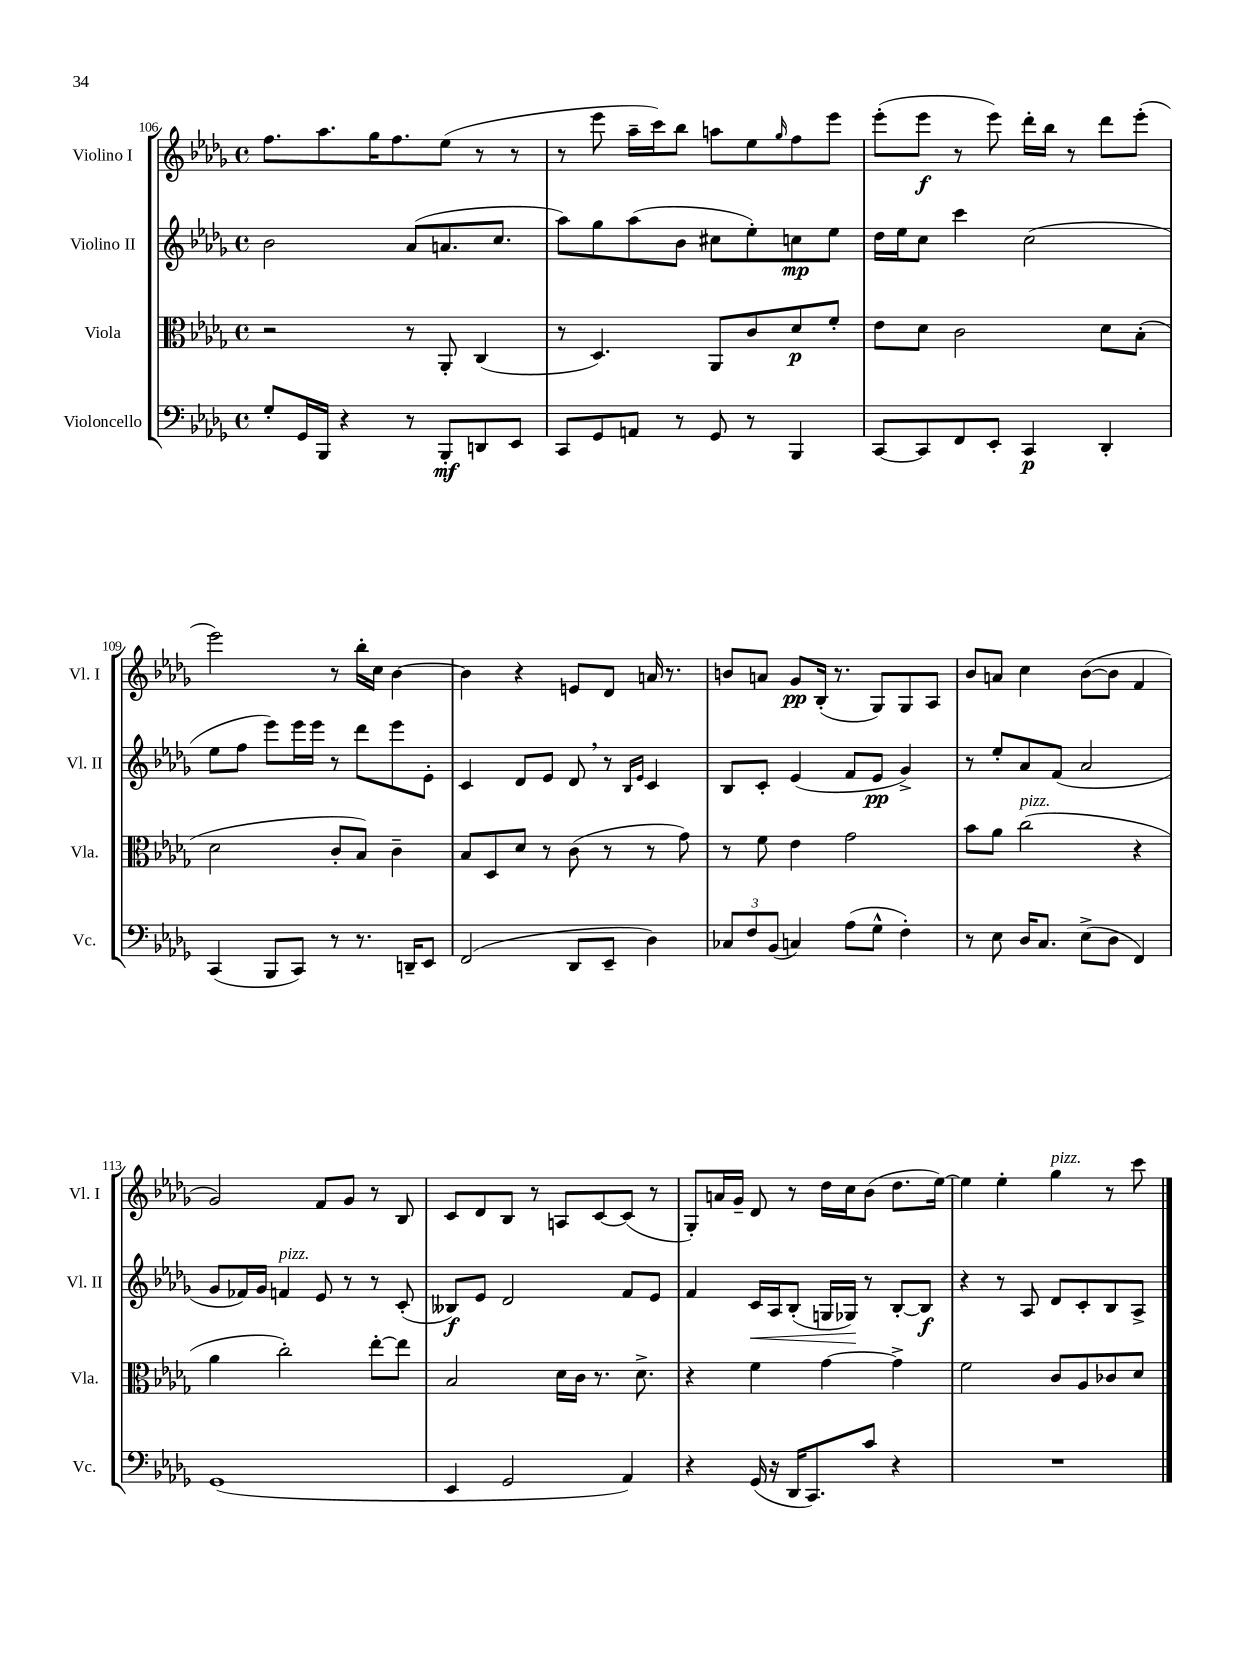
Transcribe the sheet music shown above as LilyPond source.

<<
\new StaffGroup <<
\new Staff = "s0" \with { instrumentName = "Violino I" shortInstrumentName = "Vl. I" } {
    \clef treble \key des \major \defaultTimeSignature \time 4/4
    f''8. aes''8. ges''16 f''8. ees''8( r8 r8 |
    r8 ees'''8 aes''16-- c'''16) bes''8 a''8 ees''8 \grace { ges''16 } f''8 ees'''8 |
    ees'''8-.( ees'''8\f r8 ees'''8) des'''16-. bes''16 r8 des'''8 ees'''8-.( |
    ees'''2) r8 bes''16-. c''16 bes'4~ |
    bes'4 r4 e'8 des'8 a'16 r8. |
    b'8 a'8 ges'8\pp bes16-.( r8. ges8) ges8 aes8 |
    bes'8 a'8 c''4 bes'8~( bes'8 f'4 |
    ges'2) f'8 ges'8 r8 bes8 |
    c'8 des'8 bes8 r8 a8 c'8~ c'8( r8 |
    ges8-.) a'16 ges'16-- des'8 r8 des''16 c''16 bes'8( des''8. ees''16~) |
    ees''4 ees''4-. ges''4^\markup { \italic "pizz." } r8 c'''8 \bar "|." |
}
\new Staff = "s1" \with { instrumentName = "Violino II" shortInstrumentName = "Vl. II" } {
    \clef treble \key des \major \defaultTimeSignature \time 4/4
    bes'2 aes'8( a'8. c''8. |
    aes''8) ges''8 aes''8( bes'8 cis''8 ees''8-.) c''8\mp ees''8 |
    des''16 ees''16 c''8 c'''4 c''2( |
    ees''8 f''8 ees'''8) ees'''16 ees'''16 r8 des'''8 ees'''8 ees'8-. |
    c'4 des'8 ees'8 des'8 \breathe r8 \grace { bes16 ees'16 } c'4 |
    bes8 c'8-. ees'4( f'8 ees'8\pp ges'4->) |
    r8 ees''8-. aes'8 f'8( aes'2 |
    ges'8 fes'16) ges'16 f'4^\markup { \italic "pizz." } ees'8 r8 r8 c'8-.( |
    beses8\f) ees'8 des'2 f'8 ees'8 |
    f'4 c'16\< aes16 bes8-.( g16 ges16\!) r8 bes8~-. bes8\f |
    r4 r8 aes8 des'8 c'8-. bes8 aes8-> \bar "|." |
}
\new Staff = "s2" \with { instrumentName = "Viola" shortInstrumentName = "Vla." } {
    \clef alto \key des \major \defaultTimeSignature \time 4/4
    r2 r8 aes,8-. c4( |
    r8 des4.) aes,8 c'8 des'8\p f'8-. |
    ees'8 des'8 c'2 des'8 bes8-.( |
    des'2 c'8-. bes8) c'4-- |
    bes8 des8 des'8 r8 c'8( r8 r8 ges'8) |
    r8 f'8 ees'4 ges'2 |
    bes'8 aes'8 c''2^\markup { \italic "pizz." }( r4 |
    aes'4 c''2-.) ees''8~-. ees''8 |
    bes2 des'16 c'16 r8. des'8.-> |
    r4 f'4 ges'4~ ges'4-> |
    f'2 c'8 aes8 ces'8 des'8 \bar "|." |
}
\new Staff = "s3" \with { instrumentName = "Violoncello" shortInstrumentName = "Vc." } {
    \clef bass \key des \major \defaultTimeSignature \time 4/4
    ges8-. ges,16 bes,,16 r4 r8 bes,,8-.\mf d,8 ees,8 |
    c,8 ges,8 a,8 r8 ges,8 r8 bes,,4 |
    c,8~ c,8 f,8 ees,8-. c,4\p des,4-. |
    c,4( bes,,8 c,8) r8 r8. d,16-- ees,8 |
    f,2( des,8 ees,8-- des4) |
    \tuplet 3/2 { ces8 f8 bes,8( } c4) aes8( ges8-^ f4-.) |
    r8 ees8 des16 c8. ees8->( des8 f,4) |
    ges,1( |
    ees,4 ges,2 aes,4) |
    r4 ges,16( r16 des,16 c,8.) c'8 r4 |
    R1 \bar "|." |
}
>>
>>
\layout { \context { \Score currentBarNumber = #106 } }
